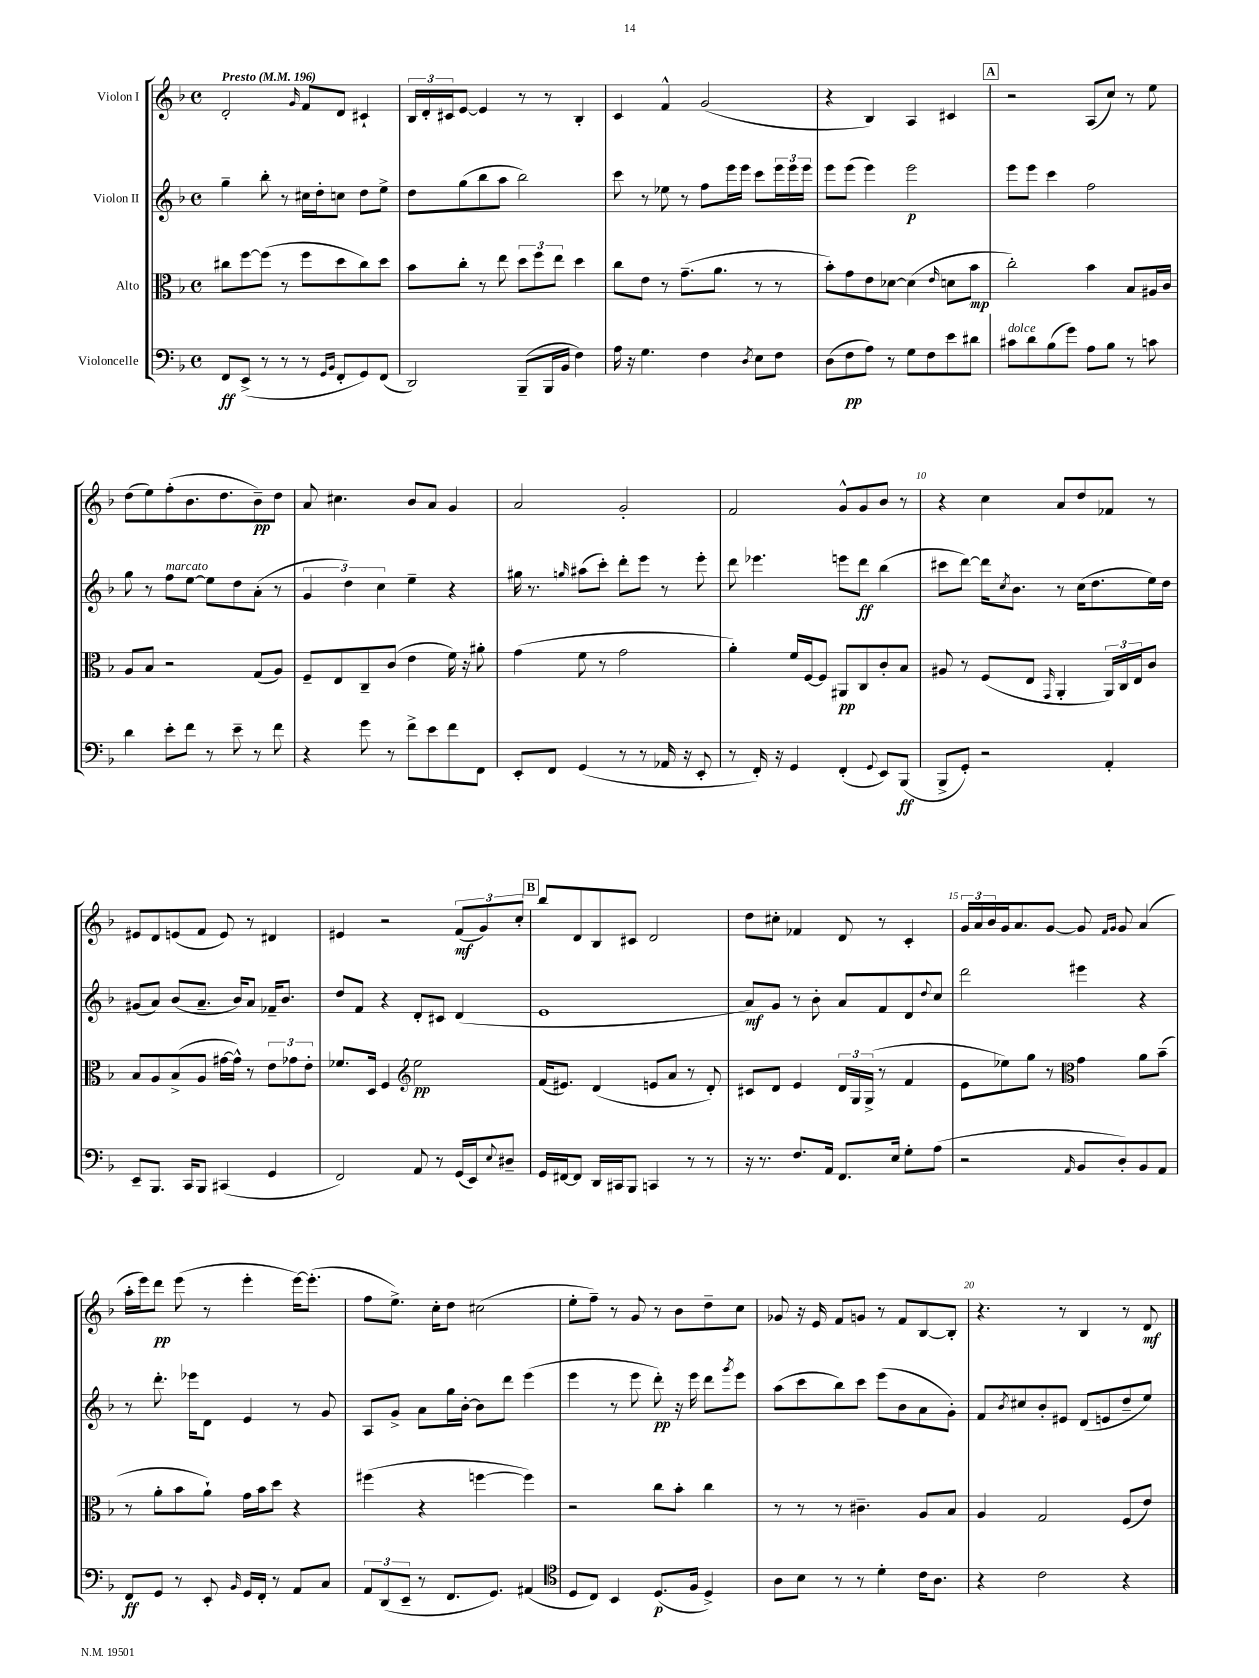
<<
\new StaffGroup <<
\new Staff = "s0" \with { instrumentName = "Violon I" } {
    \clef treble \key f \major \defaultTimeSignature \time 4/4 \tempo "Presto" 4 = 196
    d'2-. \grace { g'16 } f'8 d'8 cis'4-! |
    \tuplet 3/2 { bes16 d'16-. cis'16 } e'8~ e'4 r8 r8 bes4-. |
    c'4 f'4-^ g'2( |
    r4 bes4) a4 cis'4 |
    \mark \markup { \box "A" } r2 a8( c''8) r8 e''8 |
    d''8( e''8) f''8-.( bes'8. d''8. bes'8--\pp) d''8 |
    a'8 cis''4. bes'8 a'8 g'4 |
    a'2 g'2-. |
    f'2 g'8-^ g'8 bes'8 r8 |
    r4 c''4 a'8 d''8 fes'8 r8 |
    eis'8 d'8 e'8( f'8 e'8) r8 dis'4 |
    eis'4 r2 \tuplet 3/2 { f'8\mf( g'8) c''8-. } |
    \mark \markup { \box "B" } bes''8 d'8 bes8 cis'8 d'2 |
    d''8 cis''8-. fes'4 d'8 r8 c'4-. |
    \tuplet 3/2 { g'16 a'16 bes'16 } g'16 a'8. g'8~ g'8 \grace { f'16 g'16 } g'8 a'4( |
    a''16-. e'''16) d'''8\pp e'''8( r8 e'''4-. e'''16~) e'''8.-.( |
    f''8 e''8.->) c''16-. d''8 cis''2( |
    e''8-. f''8--) r8 g'8 r8 bes'8 d''8-- c''8 |
    ges'8 r16 e'16 f'8 g'8 r8 f'8 bes8~ bes8-. |
    r4. r8 bes4 r8 d'8\mf \bar "|." |
}
\new Staff = "s1" \with { instrumentName = "Violon II" } {
    \clef treble \key f \major \defaultTimeSignature \time 4/4
    g''4-- bes''8-. r8 cis''16 d''16-. c''8 d''8 e''8-> |
    d''8 g''8( bes''8 a''8 bes''2) |
    c'''8 r8 ees''8 r8 f''8 e'''16 e'''16 c'''8 \tuplet 3/2 { e'''16 e'''16 e'''16 } |
    e'''8 e'''8( e'''4) e'''2\p |
    \mark \markup { \box "A" } e'''8 e'''8 c'''4 f''2 |
    g''8 r8 f''8^\markup { \italic "marcato" } e''8~ e''8 d''8 a'8-.( r8 |
    \tuplet 3/2 { g'4 d''4) c''4 } e''4-- r4 |
    gis''16 r8. \grace { g''16 } ais''8( c'''8-.) d'''8-. e'''8 r8 e'''8-. |
    d'''8 ees'''4. e'''8 d'''8\ff bes''4( |
    cis'''8 d'''8~) d'''16 \acciaccatura { c''8 } bes'8. r8 c''16( d''8. e''16) d''16 |
    gis'8( a'8) bes'8( a'8.-- bes'16) a'8 fes'16-- bes'8. |
    d''8 f'8 r4 d'8-. cis'8 d'4( |
    \mark \markup { \box "B" } e'1 |
    a'8\mf) g'8 r8 bes'8-. a'8 f'8 d'8 \appoggiatura { d''8 } c''8 |
    d'''2 eis'''4 r4 |
    r8 d'''8.-. ees'''16 d'8 e'4 r8 g'8 |
    a8 g'8-> a'8 g''16 bes'16~-. bes'8 d'''8 e'''4( |
    e'''4 r8 e'''8 d'''8-.\pp) r16 e'''16 d'''8 \acciaccatura { g'''8 } e'''8 |
    a''8( c'''8 bes''8) c'''8 e'''8( bes'8 a'8 g'8-.) |
    f'8 \acciaccatura { bes'8 } cis''8 bes'8-. eis'8 d'8( e'8 d''8-- e''8) \bar "|." |
}
\new Staff = "s2" \with { instrumentName = "Alto" } {
    \clef alto \key f \major \defaultTimeSignature \time 4/4
    cis''8 f''8~ f''8( r8 f''8 d''8 cis''8) d''8 |
    bes'8 c''8-. r8 e''8 \tuplet 3/2 { d''8 f''8 e''8 } d''4 |
    c''8 e'8 r8 g'8.--( a'8. r8 r8 |
    bes'8-.) g'8 e'8 des'8~ des'4( \grace { e'16 } d'8 bes'8\mp |
    \mark \markup { \box "A" } c''2-.) bes'4 bes8 ais16 c'16 |
    a8 bes8 r2 g8( a8) |
    f8-- e8 c8-- c'8( e'4 f'16) r16 ais'8-. |
    g'4( f'8 r8 g'2 |
    a'4-.) f'16 f16~ f8 ais,8\pp c8 c'8-. bes8 |
    ais8 r8 f8( e8 \grace { g,16 } a,4-. \tuplet 3/2 { a,16) c16 e16 } c'8 |
    bes8 a8 bes8->( a8 gis'16~ gis'16-^) r8 \tuplet 3/2 { e'8 ges'8 e'8-. } |
    fes'8. d16 f4 \clef treble e''2\pp |
    \mark \markup { \box "B" } f'16( eis'8.) d'4( e'8 a'8 r8 d'8-.) |
    cis'8 d'8 e'4 \tuplet 3/2 { d'16 g16 g16->( } r8 f'4 |
    e'8 ees''8) g''8 r8 \clef alto g'4 a'8 bes'8--( |
    r8 a'8-. bes'8 a'8-!) g'16 bes'16 d''8 r4 |
    fis''4( r4 f''4~ f''4) |
    r2 c''8 bes'8-. c''4 |
    r8 r8 r8 cis'4.-- a8 bes8 |
    a4 g2 f8( e'8) \bar "|." |
}
\new Staff = "s3" \with { instrumentName = "Violoncelle" } {
    \clef bass \key f \major \defaultTimeSignature \time 4/4
    f,8\ff e,8->( r8 r8 r8 \grace { g,16 bes,16 } f,8-. g,8) f,8( |
    d,2) bes,,8--( bes,,16 bes,16 f4) |
    a16 r16 g4. f4 \acciaccatura { d8 } e8 f8 |
    d8( f8\pp a8) r8 g8 f8 e'8 dis'8 |
    \mark \markup { \box "A" } cis'8^\markup { \italic "dolce" } d'8 bes8( g'8) a8 bes8 r8 c'8 |
    d'4 e'8-. f'8 r8 e'8-- r8 f'8 |
    r4 g'8 r8 f'8-> e'8 f'8 f,8 |
    e,8-. f,8 g,4( r8 r8 aes,16 r16 e,8-. |
    r8 f,16-.) r16 g,4 f,4-.( \appoggiatura { g,8 } e,8) bes,,8\ff( |
    bes,,8-> g,8-.) r2 a,4-. |
    e,8-- bes,,8. c,16 bes,,8 cis,4( g,4 |
    f,2) a,8 r8 g,16( e,16) \appoggiatura { e8 } dis8-- |
    \mark \markup { \box "B" } g,16 fis,16~ fis,8 d,16 cis,16 bes,,8 c,4 r8 r8 |
    r16 r8. f8. a,16 f,8. e16 g8-. a8( |
    r2 \grace { a,16 } bes,8 d8-.) bes,8 a,8 |
    f,8\ff g,8 r8 e,8-. \grace { bes,16 } g,16 f,16-. r8 a,8 c8 |
    \tuplet 3/2 { a,8 d,8( e,8-- } r8 f,8. g,8.) ais,4( |
    \clef tenor d8 c8) bes,4 d8.\p( f16 d4->) |
    a8 bes8 r8 r8 d'4-. c'16 a8. |
    r4 c'2 r4 \bar "|." |
}
>>
>>
\layout { \context { \Score \override BarNumber.break-visibility = ##(#f #t #t) barNumberVisibility = #(every-nth-bar-number-visible 5) } }
